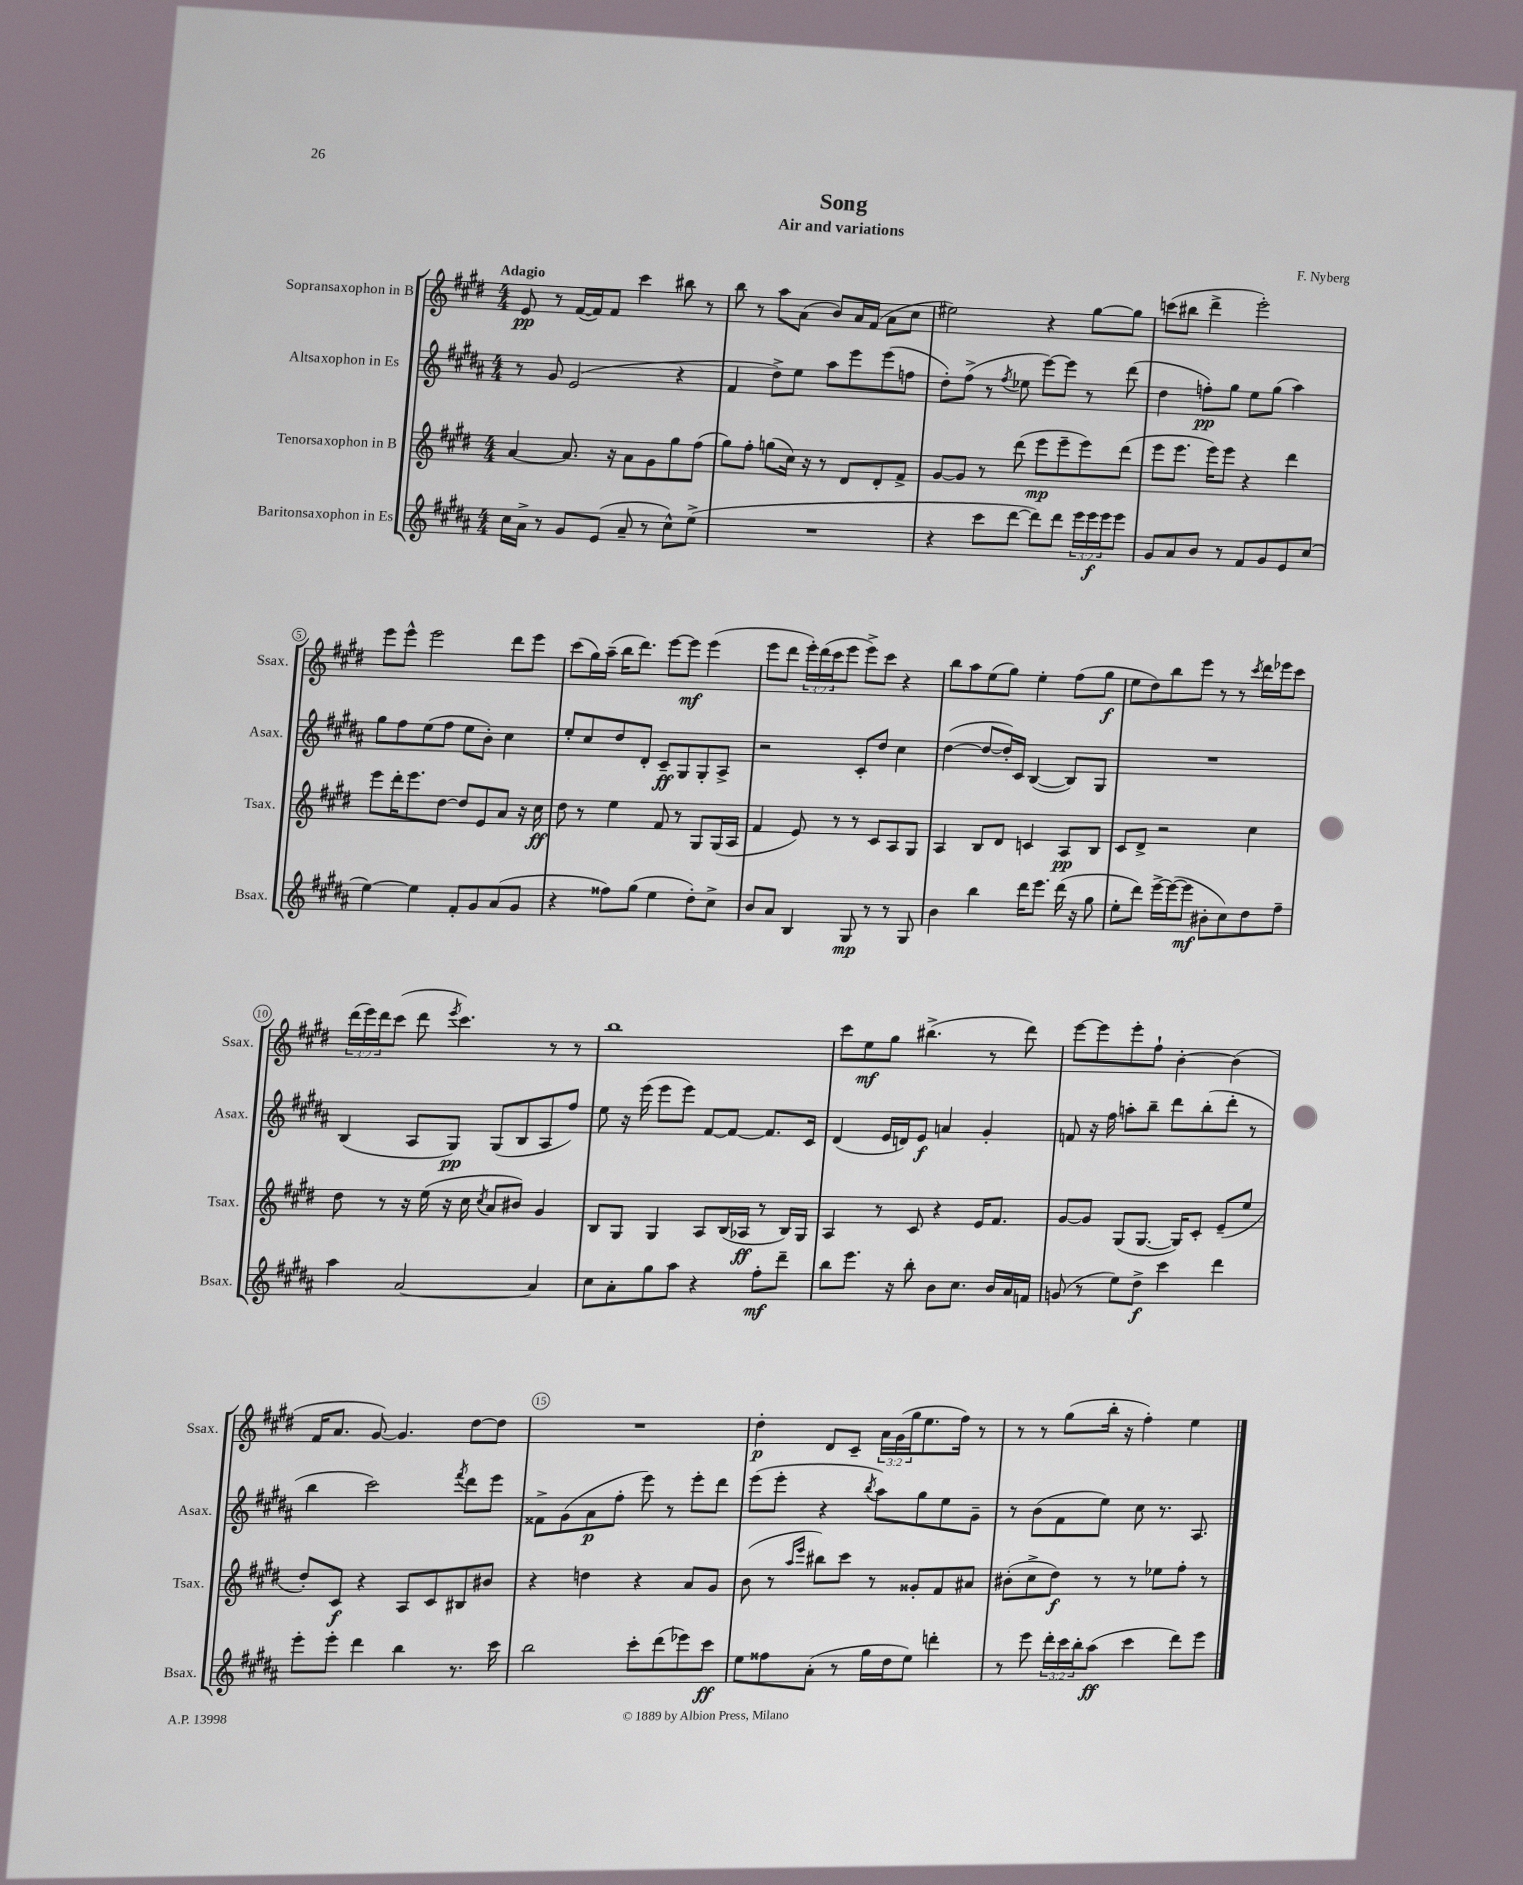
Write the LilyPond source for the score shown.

\header { title = "Song" composer = "F. Nyberg" subtitle = "Air and variations" }
<<
\new StaffGroup <<
\new Staff = "s0" \with { instrumentName = "Sopransaxophon in B" shortInstrumentName = "Ssax." } {
    \clef treble \key e \major \numericTimeSignature \time 4/4 \override Staff.TupletNumber.text = #tuplet-number::calc-fraction-text \tempo "Adagio"
    e'8\pp r8 fis'16~( fis'16) fis'8 cis'''4 bis''8 r8 |
    b''8 r8 a''8 a'8( b'8) a'16 fis'16( a'8 cis''8 |
    eis''2) r4 gis''8~ gis''8 |
    c'''8( bis''8 dis'''4-> e'''2-.) |
    e'''8 e'''8-^ e'''2 dis'''8 e'''8 |
    cis'''8( gis''16) a''16--( b''16 dis'''8.) e'''8~ e'''8\mf e'''4( |
    e'''8 dis'''8 \tuplet 3/2 { e'''16-.) dis'''16( cis'''16 } e'''8 e'''8->) cis'''8 r4 |
    b''8 a''8 e''8( gis''8) e''4-. fis''8( gis''8\f |
    e''8 dis''8) b''8 e'''8 r8 r8 \acciaccatura { cis'''8 } dis'''16 ees'''16 cis'''8 |
    \tuplet 3/2 { dis'''16( e'''16) dis'''16 } cis'''8( dis'''8 \acciaccatura { e'''8 } cis'''4.) r8 r8 |
    b''1 |
    cis'''8 e''8\mf gis''8 bis''4.->( r8 dis'''8) |
    e'''8~ e'''8 e'''8-. fis''8-! b'4~-. b'4( |
    fis'16 a'8. gis'8~) gis'4. dis''8~ dis''8 |
    R1 |
    dis''4-.\p dis'8 cis'8-- \tuplet 3/2 { a'16 gis'16( gis''16 } e''8. fis''16) r8 |
    r8 r8 gis''8( b''16-. r16 fis''4-.) e''4 \bar "|." |
}
\new Staff = "s1" \with { instrumentName = "Altsaxophon in Es" shortInstrumentName = "Asax." } {
    \clef treble \key b \major \numericTimeSignature \time 4/4
    r8 gis'8 e'2( r4 |
    fis'4 dis''8->) e''8 ais''8 e'''8 e'''8( f''8 |
    dis''8-.) fis''8->( r8 \acciaccatura { fis''8 } ees''8 e'''8~) e'''8 r8 dis'''8( |
    dis''4 f''8-.\pp) gis''8 e''8 gis''8( ais''4) |
    gis''8 fis''8 e''8( fis''8 e''8 b'8-.) cis''4 |
    e''8-. cis''8 dis''8 dis'8-. cis'8--\ff gis8 gis8-. ais8-> |
    r2 cis'8-. dis''8 cis''4 |
    dis''4~( dis''8~ dis''16-.) cis'16 b4~( b8) gis8 |
    R1 |
    b4( ais8 gis8\pp) gis8( b8 ais8 fis''8) |
    e''8 r16 e'''16( e'''8 e'''8) fis'8~ fis'8~ fis'8. cis'16 |
    dis'4( e'16 d'16) e'8\f a'4 gis'4-. |
    f'8 r16 fis''16 a''8-. b''8-- dis'''8 b''8-.( dis'''8-. r8 |
    b''4 cis'''2) \acciaccatura { fis'''8 } dis'''8 e'''8 |
    fisis'8-> gis'8( ais'8\p fis''8-. e'''8) r8 e'''8-. dis'''8 |
    e'''8( e'''8-. r4 \acciaccatura { b''8 } ais''8) gis''8 e''8 gis'8-- |
    r8 b'8( fis'8 e''8) cis''8 r8. ais8. \bar "|." |
}
\new Staff = "s2" \with { instrumentName = "Tenorsaxophon in B" shortInstrumentName = "Tsax." } {
    \clef treble \key e \major \numericTimeSignature \time 4/4
    a'4~ a'8. r16 a'8 gis'8 gis''8 fis''8( |
    gis''8) fis''8-. g''8( cis''16) r16 r8 dis'8 dis'8-. fis'8-> |
    gis'8~ gis'8 r8 dis'''8( e'''8\mp e'''8-- e'''8) dis'''8( |
    e'''8 e'''8. e'''16) e'''8 r4 dis'''4 |
    e'''8 dis'''16-. e'''8. dis''8~ dis''8 e'8 a'8 r16 cis''16\ff |
    dis''8 r8 e''4 fis'8 r8 gis8 gis16( a16 |
    fis'4 e'8) r8 r8 cis'8 a8 gis8 |
    a4 b8 dis'8 c'4 a8\pp b8 |
    cis'8 dis'8-> r2 cis''4 |
    dis''8 r8 r16 e''16( r16 cis''16 \acciaccatura { cis''8 } a'8 bis'8) gis'4 |
    b8 gis8 gis4 a8 b16( aes16\ff r8 b16) gis16 |
    a4 r8 cis'8 r4 e'16 fis'8. |
    gis'8~ gis'8 gis8( gis8.~ gis16) cis'8-. e'8--( e''8 |
    dis''8-.) cis'8\f r4 a8 cis'8 bis8 bis'8 |
    r4 d''4 r4 a'8 gis'8 |
    b'8( r8 \grace { a''16 e'''16 } bis''8) cis'''8 r8 gisis'8-. fis'8 ais'8 |
    bis'8-.( cis''8-> dis''8\f) r8 r8 ees''8 fis''8-. r8 \bar "|." |
}
\new Staff = "s3" \with { instrumentName = "Baritonsaxophon in Es" shortInstrumentName = "Bsax." } {
    \clef treble \key b \major \numericTimeSignature \time 4/4 \override Staff.TupletNumber.text = #tuplet-number::calc-fraction-text
    cis''16 ais'16-> r8 gis'8 e'8( ais'8-- r8 cis''8-^) e''8->( |
    R1 |
    r4 cis'''8 dis'''8~ dis'''8) dis'''8 \tuplet 3/2 { e'''16 e'''16\f e'''16 } e'''8 |
    gis'8 ais'8 b'8 r8 fis'8 gis'8 e'8 cis''8( |
    e''4~) e''4 fis'8-. gis'8 ais'8( gis'8 |
    r4 fisis''8) gis''8( e''4 dis''8-.) cis''8-> |
    b'8 ais'8 b4 gis8\mp r8 r8 gis8 |
    b'4 b''4 dis'''16 e'''8. dis'''16( r16 gis''8 |
    e''8-. dis'''8) e'''16~-> e'''16~( e'''8\mf bis'8-. cis''8) dis''8 fis''8-- |
    ais''4 ais'2~ ais'4 |
    cis''8 ais'8-. gis''8 ais''8 r4 fis''8-.\mf dis'''8-- |
    b''8 e'''8. r16 b''8-. b'8 cis''8. b'16 ais'16 f'16 |
    g'8( r8 e''8) dis''8->\f cis'''4 dis'''4 |
    e'''8-. e'''8-. dis'''4 b''4 r8. cis'''16 |
    b''2 cis'''8-. dis'''8( ees'''8) cis'''8\ff |
    e''8 fisis''8 ais'8-.( r8 gis''16 dis''16 e''8) d'''4-. |
    r8 e'''8 \tuplet 3/2 { dis'''16-. cis'''16 b''16-. } ais''8\ff( cis'''4 dis'''8) e'''8 \bar "|." |
}
>>
>>
\layout { \context { \Score \override BarNumber.break-visibility = ##(#f #t #t) barNumberVisibility = #(every-nth-bar-number-visible 5) \override BarNumber.stencil = #(make-stencil-circler 0.1 0.3 ly:text-interface::print) } }
